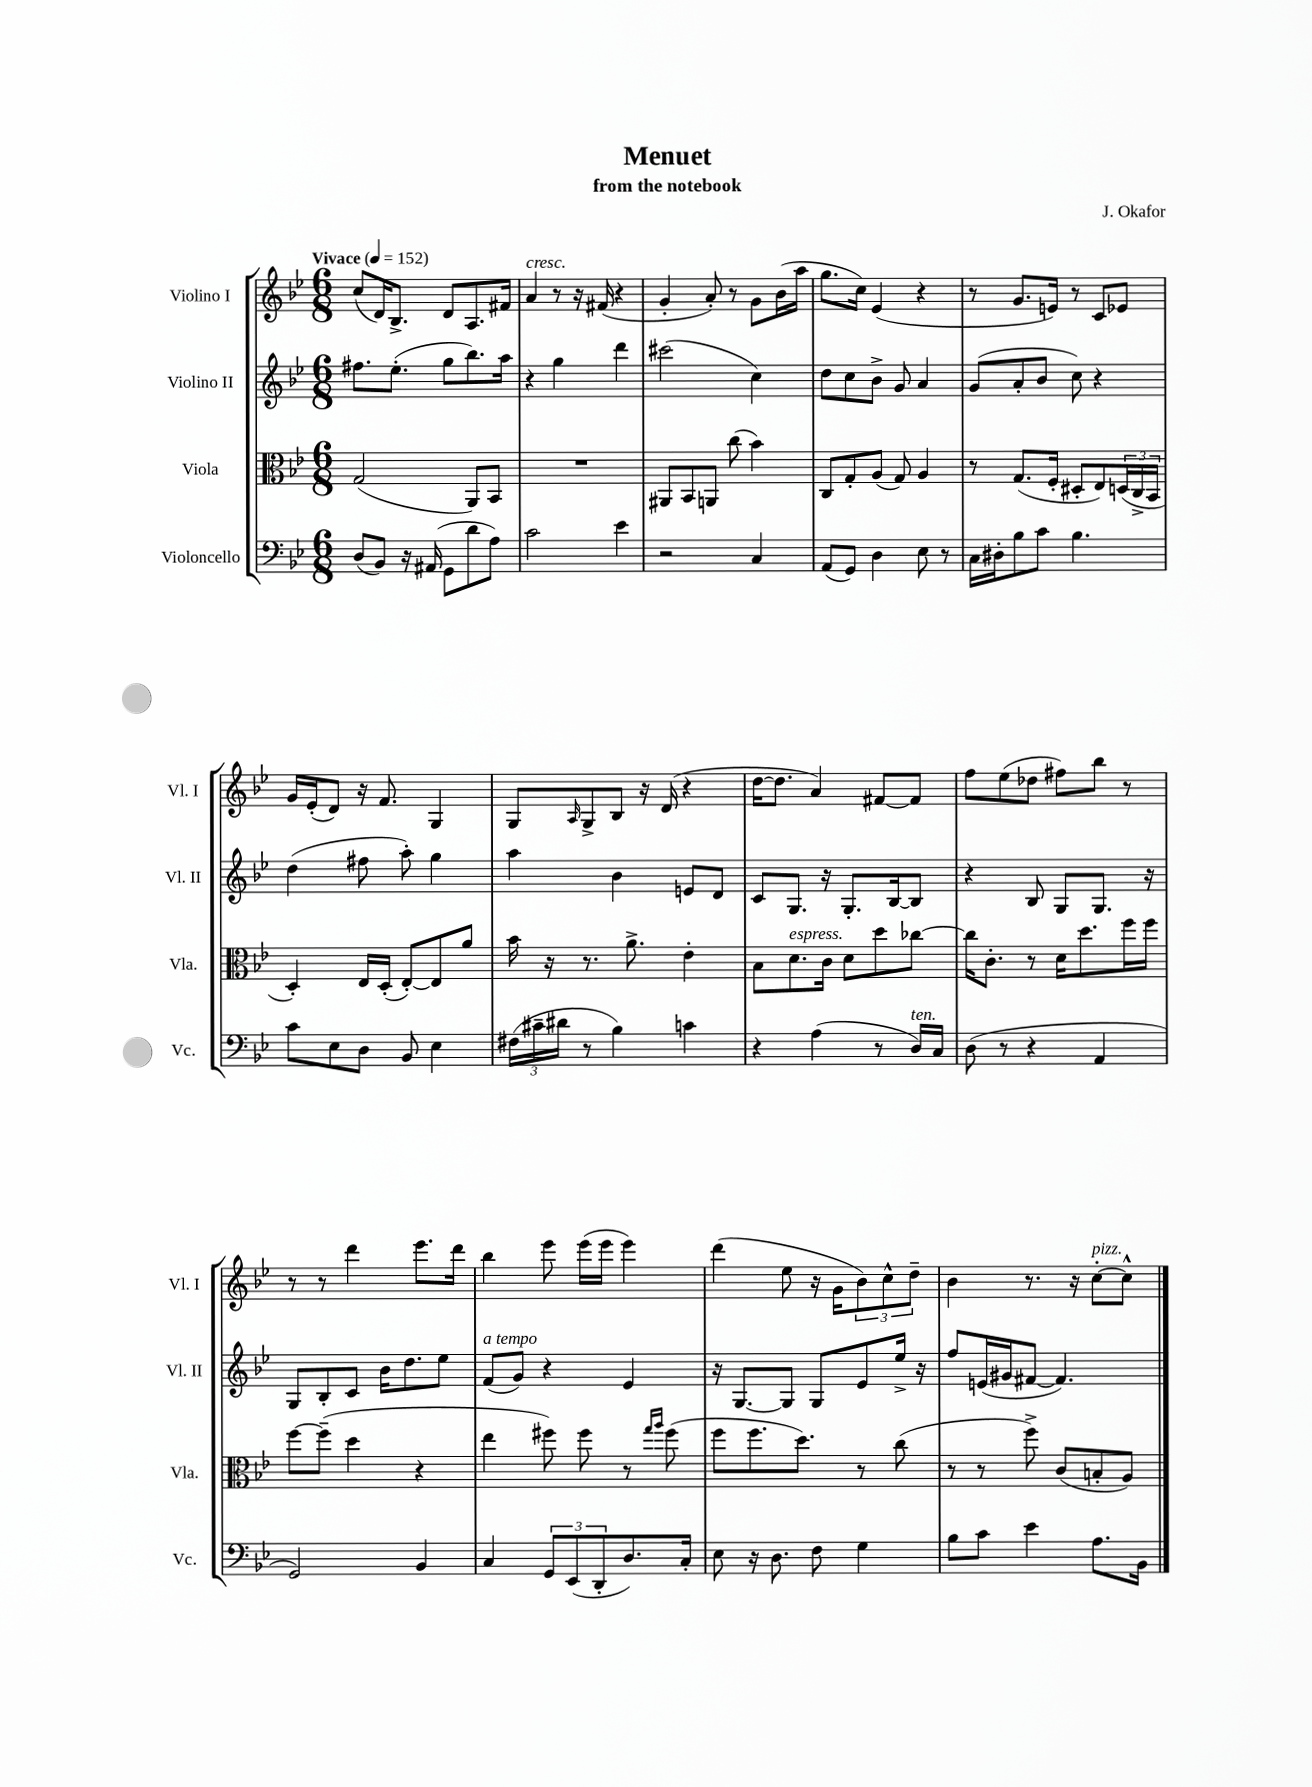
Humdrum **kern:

**kern	**kern	**kern	**kern
*staff4	*staff3	*staff2	*staff1
*clefF4	*clefC3	*clefG2	*clefG2
*k[b-e-]	*k[b-e-]	*k[b-e-]	*k[b-e-]
*M6/8	*M6/8	*M6/8	*M6/8
*MM152	*MM152	*MM152	*MM152
(8D	(2G	8.ff#	(8cc
8BB-)	.	.	16d)
.	.	(8.ee-'	8.B-^
16r	.	.	.
(16AA#	.	.	.
8GG	.	8gg	8d
8d	8AA)	8.bb-)	8.A
8A)	8BB-	.	.
.	.	16aa	16f#
=	=	=	=
2c	2.r	4r	4a
.	.	4gg	8r
.	.	.	16r
.	.	.	(16f#
4e-	.	4ddd	4r
=	=	=	=
2r	8AA#	(2ccc#	4g'
.	8BB-	.	.
.	8AA	.	8a')
.	(8cc	.	8r
4C	4b-)	4cc)	8g
.	.	.	(16b-
.	.	.	16aa
=	=	=	=
(8AA	8C	8dd	8.gg
8GG)	8G'	8cc	.
.	.	.	16cc)
4D	(8A	8b-^	(4e-
.	8G)	8g	.
8E-	4A	4a	4r
8r	.	.	.
=	=	=	=
16C	8r	(8g	8r
16D#'	.	.	.
8B-	(8.G	8a'	8.g
8c	.	8b-	.
.	16F'	.	16e)
4.B-	8D#'	8cc)	8r
.	8E-)	4r	8c
.	(24D	.	8e-
.	24C^	.	.
.	24BB-	.	.
=	=	=	=
8c	4D')	(4dd	16g
.	.	.	(16e-'
8E-	.	.	8d)
8D	16E-	8ff#	16r
.	(16D'	.	8.f
8BB-	[8E-')	8aa')	.
4E-	8E-]	4gg	4G
.	8a	.	.
=	=	=	=
(24F#	16b-	4aa	8G
24c#~	.	.	.
.	16r	.	.
24d#	.	.	.
.	.	.	16qqA
8r	8.r	.	8G^
4B-)	.	4b-	8B-
.	8.a^	.	.
.	.	.	16r
.	.	.	(16d
4c	4e-'	8e	4r
.	.	8d	.
=	=	=	=
4r	8B-	8c	[16dd
.	.	.	8.dd]
.	8.d	8.G	.
(4A	.	.	4a)
.	16c	16r	.
.	8d	8.G'	.
8r	8dd	.	[8f#
.	.	[16B-	.
16D)	[8cc-	8B-]	8f#]
16C	.	.	.
=	=	=	=
(8D	16cc-]	4r	8ff
.	8.c'	.	.
8r	.	.	(8ee-
4r	8r	8B-	8dd-
.	16d	8G	8ff#)
.	8.dd	.	.
4AA	.	8.G	8bb-
.	16ff	.	8r
.	16ff	16r	.
=	=	=	=
2GG)	[8ff	8G	8r
.	(8ff~]	8B-'	8r
.	4dd	8c	4ddd
.	.	16b-	.
.	.	8.dd	.
4BB-	4r	.	8.eee-
.	.	8ee-	.
.	.	.	16ddd
=	=	=	=
4C	4ee-	(8f	4bb-
.	.	8g)	.
12GG	8ff#)	4r	8eee-
(12EE-	.	.	.
.	8ff#	.	(16eee-
12DD'	.	.	.
.	.	.	16eee-
8.D)	8r	4e-	4eee-)
.	16qqgg	.	.
.	16qqaa	.	.
.	(8ff#	.	.
16C'	.	.	.
=	=	=	=
8E-	8ff	16r	(4ddd
.	.	[8.G	.
16r	8.ff	.	.
8.D	.	.	.
.	.	8G]	8ee-
.	8.dd)	.	.
8F	.	8G	16r
.	.	.	16g
4G	8r	8e-	12b-)
.	.	.	12cc^^
.	(8cc	16ee-^	.
.	.	.	12dd~
.	.	16r	.
=	=	=	=
8B-	8r	8ff	4b-
8c	8r	(16e	.
.	.	16g#	.
4e-	8ff^)	[8f#	8.r
.	(8c	4.f#])	.
.	.	.	16r
8.A	8B'	.	[8cc'
.	8A)	.	8cc^^]
16BB-	.	.	.
==	==	==	==
*-	*-	*-	*-
